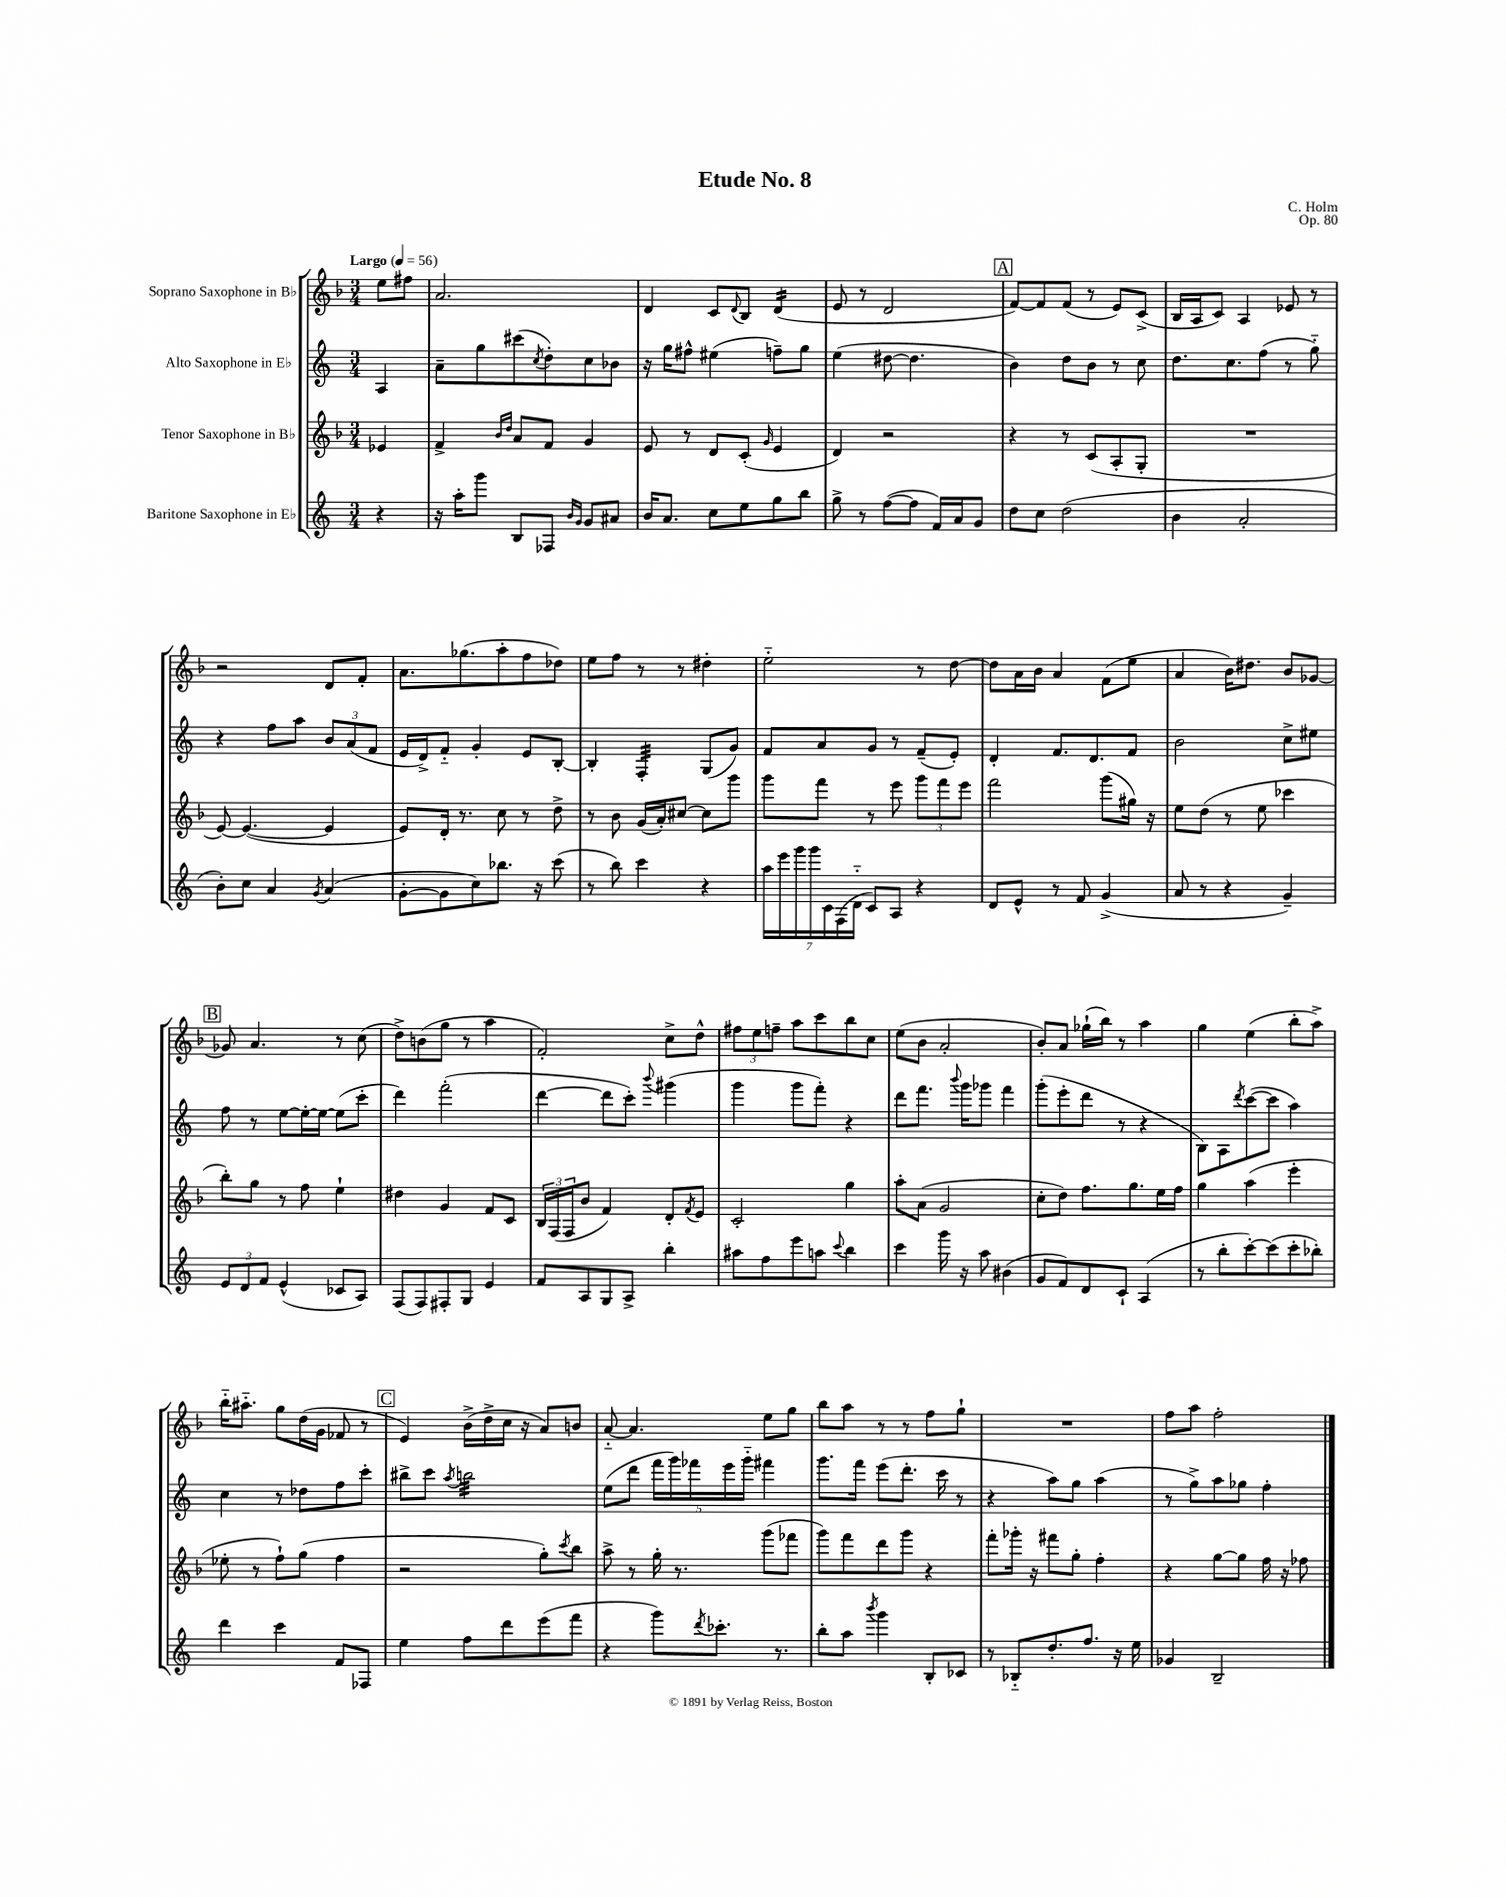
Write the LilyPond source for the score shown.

\header { title = "Etude No. 8" composer = "C. Holm" opus = "Op. 80" }
<<
\new StaffGroup <<
\new Staff = "s0" \with { instrumentName = "Soprano Saxophone in Bb" } {
    \clef treble \key f \major \numericTimeSignature \time 3/4 \partial 4 \tempo "Largo" 4 = 56
    e''8 fis''8 |
    a'2. |
    d'4 c'8 \appoggiatura { d'8 } bes8 d'4:16( |
    e'8 r8 d'2 |
    \mark \markup { \box "A" } f'8~) f'8 f'8( r8 e'8) c'8->( |
    bes16 a16 c'8) a4 ees'8 r8 |
    r2 d'8 f'8-. |
    a'8. ges''8.( a''8-. f''8 des''8) |
    e''8 f''8 r8 r8 dis''4-. |
    e''2-_ r8 d''8~ |
    d''8 a'16 bes'16 a'4 f'8( e''8 |
    a'4 bes'16) dis''8. bes'8 ges'8~ |
    \mark \markup { \box "B" } ges'8 a'4. r8 c''8( |
    d''8->) b'8( g''8 r8 a''4 |
    f'2-.) c''8-> d''8-^ |
    \tuplet 3/2 { fis''8 e''8 f''8-- } a''8 c'''8 bes''8 c''8 |
    e''8( bes'8 a'2-. |
    bes'8-.) a'8 ges''16-!( bes''16) r8 a''4 |
    g''4 e''4( bes''8-. a''8->) |
    bes''16-_ ais''8.-_ g''8 d''16( g'16 fes'8 r8 |
    \mark \markup { \box "C" } e'4) bes'16->( d''16-> c''16 r16 a'8) b'8 |
    a'8~-_ a'4. e''8 g''8 |
    bes''8 a''8 r8 r8 f''8 g''8-! |
    R2. |
    f''8 a''8 f''2-. \bar "|." |
}
\new Staff = "s1" \with { instrumentName = "Alto Saxophone in Eb" } {
    \clef treble \key c \major \numericTimeSignature \time 3/4 \partial 4
    a4 |
    a'8-- g''8 cis'''8( \acciaccatura { c''8 } d''8-.) c''8 bes'8 |
    r16 g''16 fis''8-^ eis''4( f''8--) g''8 |
    e''4( dis''8~ dis''4. |
    \mark \markup { \box "A" } b'4) d''8 b'8 r8 c''8 |
    d''8. c''8. f''8( r8 g''8-_) |
    r4 f''8 a''8 \tuplet 3/2 { b'8 a'8( f'8 } |
    e'16 d'16->) f'8-_ g'4-. e'8 b8~-. |
    b4-. f4:32-. g8( g'8) |
    f'8 a'8 g'8 r8 f'8--( e'8-.) |
    d'4-. f'8. d'8. f'8 |
    b'2 c''8-> eis''8 |
    \mark \markup { \box "B" } f''8 r8 e''8~ e''16~-. e''16~ e''8( c'''8-. |
    d'''4) f'''2-.( |
    d'''4~ d'''8 c'''8-.) \appoggiatura { b'''8 } gis'''4( |
    g'''4 g'''8 f'''8-.) r4 |
    d'''8 f'''8. \appoggiatura { b'''8 } g'''16 ges'''8 f'''4 |
    g'''8-.( e'''8-. d'''8 r8 r4 |
    b8) a8 \acciaccatura { d'''8 } c'''8~( c'''8 a''4) |
    c''4 r8 des''8 f''8 c'''8-. |
    \mark \markup { \box "C" } bis''8-> c'''8 \acciaccatura { a''8 } b''2:32 |
    e''8( d'''8 \tuplet 5/4 { f'''16 g'''16) fes'''16 e'''16 g'''16-_ } fis'''4 |
    g'''8. f'''16 e'''8( d'''8.-. c'''16 r8 |
    r4 a''8) g''8 a''4( |
    r8 g''8->) a''8 ges''8 f''4-. \bar "|." |
}
\new Staff = "s2" \with { instrumentName = "Tenor Saxophone in Bb" } {
    \clef treble \key f \major \numericTimeSignature \time 3/4 \partial 4
    ees'4 |
    f'4-> \grace { bes'16 d''16 } a'8 f'8 g'4 |
    e'8 r8 d'8 c'8-.( \grace { g'16 } e'4 |
    d'4) r2 |
    \mark \markup { \box "A" } r4 r8 c'8( a8-. g8-. |
    R2. |
    e'8~) e'4.~( e'4 |
    e'8) d'16-. r8. c''8 r8 d''8-> |
    r8 bes'8 g'16( a'16-.) cis''8~ cis''8 g'''8 |
    g'''8 f'''8 r8 e'''8 \tuplet 3/2 { g'''8 f'''8 e'''8 } |
    f'''2 g'''8( gis''16) r16 |
    e''8 d''8( r8 e''8 ces'''4 |
    \mark \markup { \box "B" } bes''8-.) g''8 r8 f''8 e''4-! |
    dis''4 g'4 f'8 c'8 |
    \tuplet 3/2 { bes16 f16( f16 } bes'8 f'4) d'8-. \acciaccatura { f'8 } e'8 |
    c'2-. g''4 |
    a''8-. a'8( g'2 |
    c''8-. d''8) f''8. g''8. e''16 f''16 |
    g''4 a''4( e'''4-. |
    ees''8-. r8 f''8-!) g''8( f''4 |
    \mark \markup { \box "C" } r2 g''8-.) \acciaccatura { c'''8 } bes''8 |
    a''8-> r8 g''16-. r8. g'''8( fes'''8 |
    g'''8) f'''8 d'''8 g'''8 r4 |
    f'''8-. ges'''16-. r16 fis'''8 g''8-. f''4-. |
    r4 g''8~ g''8 f''16 r16 fes''8 \bar "|." |
}
\new Staff = "s3" \with { instrumentName = "Baritone Saxophone in Eb" } {
    \clef treble \key c \major \numericTimeSignature \time 3/4 \partial 4
    r4 |
    r16 a''16-. g'''8 b8 fes8 \grace { b'16 g'16 } g'8 ais'8 |
    b'16 a'8. c''8 e''8 g''8 b''8 |
    g''8-> r8 f''8~( f''8 f'16) a'16 g'8 |
    \mark \markup { \box "A" } d''8 c''8 d''2( |
    b'4 a'2-. |
    b'8-.) c''8 a'4 \acciaccatura { g'8 } a'4( |
    g'8~-. g'8 c''8) bes''8. r16 c'''8( |
    r8 b''8) c'''4 r4 |
    \tuplet 7/4 { a''16 e'''16 g'''16 g'''16 c'16 f16( d'16-_ } c'8) a8 r4 |
    d'8 e'8-^ r8 f'8 g'4->( |
    a'8 r8 r4 g'4--) |
    \mark \markup { \box "B" } \tuplet 3/2 { e'8 d'8 f'8 } e'4-^( ces'8 a8) |
    f8( f8) fis8-. g8 e'4 |
    f'8 a8 g8 a8-> b''4-. |
    ais''8 f''8 e'''8 a''8 \appoggiatura { c'''8 } b''4 |
    c'''4 g'''16 r16 a''8 bis'4( |
    g'8 f'8) d'8 c'8-! a4( |
    r8 b''8-. c'''8~-.) c'''8( c'''8-. bes''8-.) |
    d'''4 c'''4 f'8 fes8 |
    \mark \markup { \box "C" } e''4 f''8 d'''8 e'''8( f'''8 |
    r4 g'''8) \acciaccatura { d'''8 } ces'''8.-. r8. |
    b''8-. a''8 \acciaccatura { b'''8 } g'''4 b8-. ces'8 |
    r8 bes8-_ d''8.-. f''8. r16 e''16 |
    ges'4 b2-- \bar "|." |
}
>>
>>
\layout { \context { \Score \remove "Bar_number_engraver" } }
